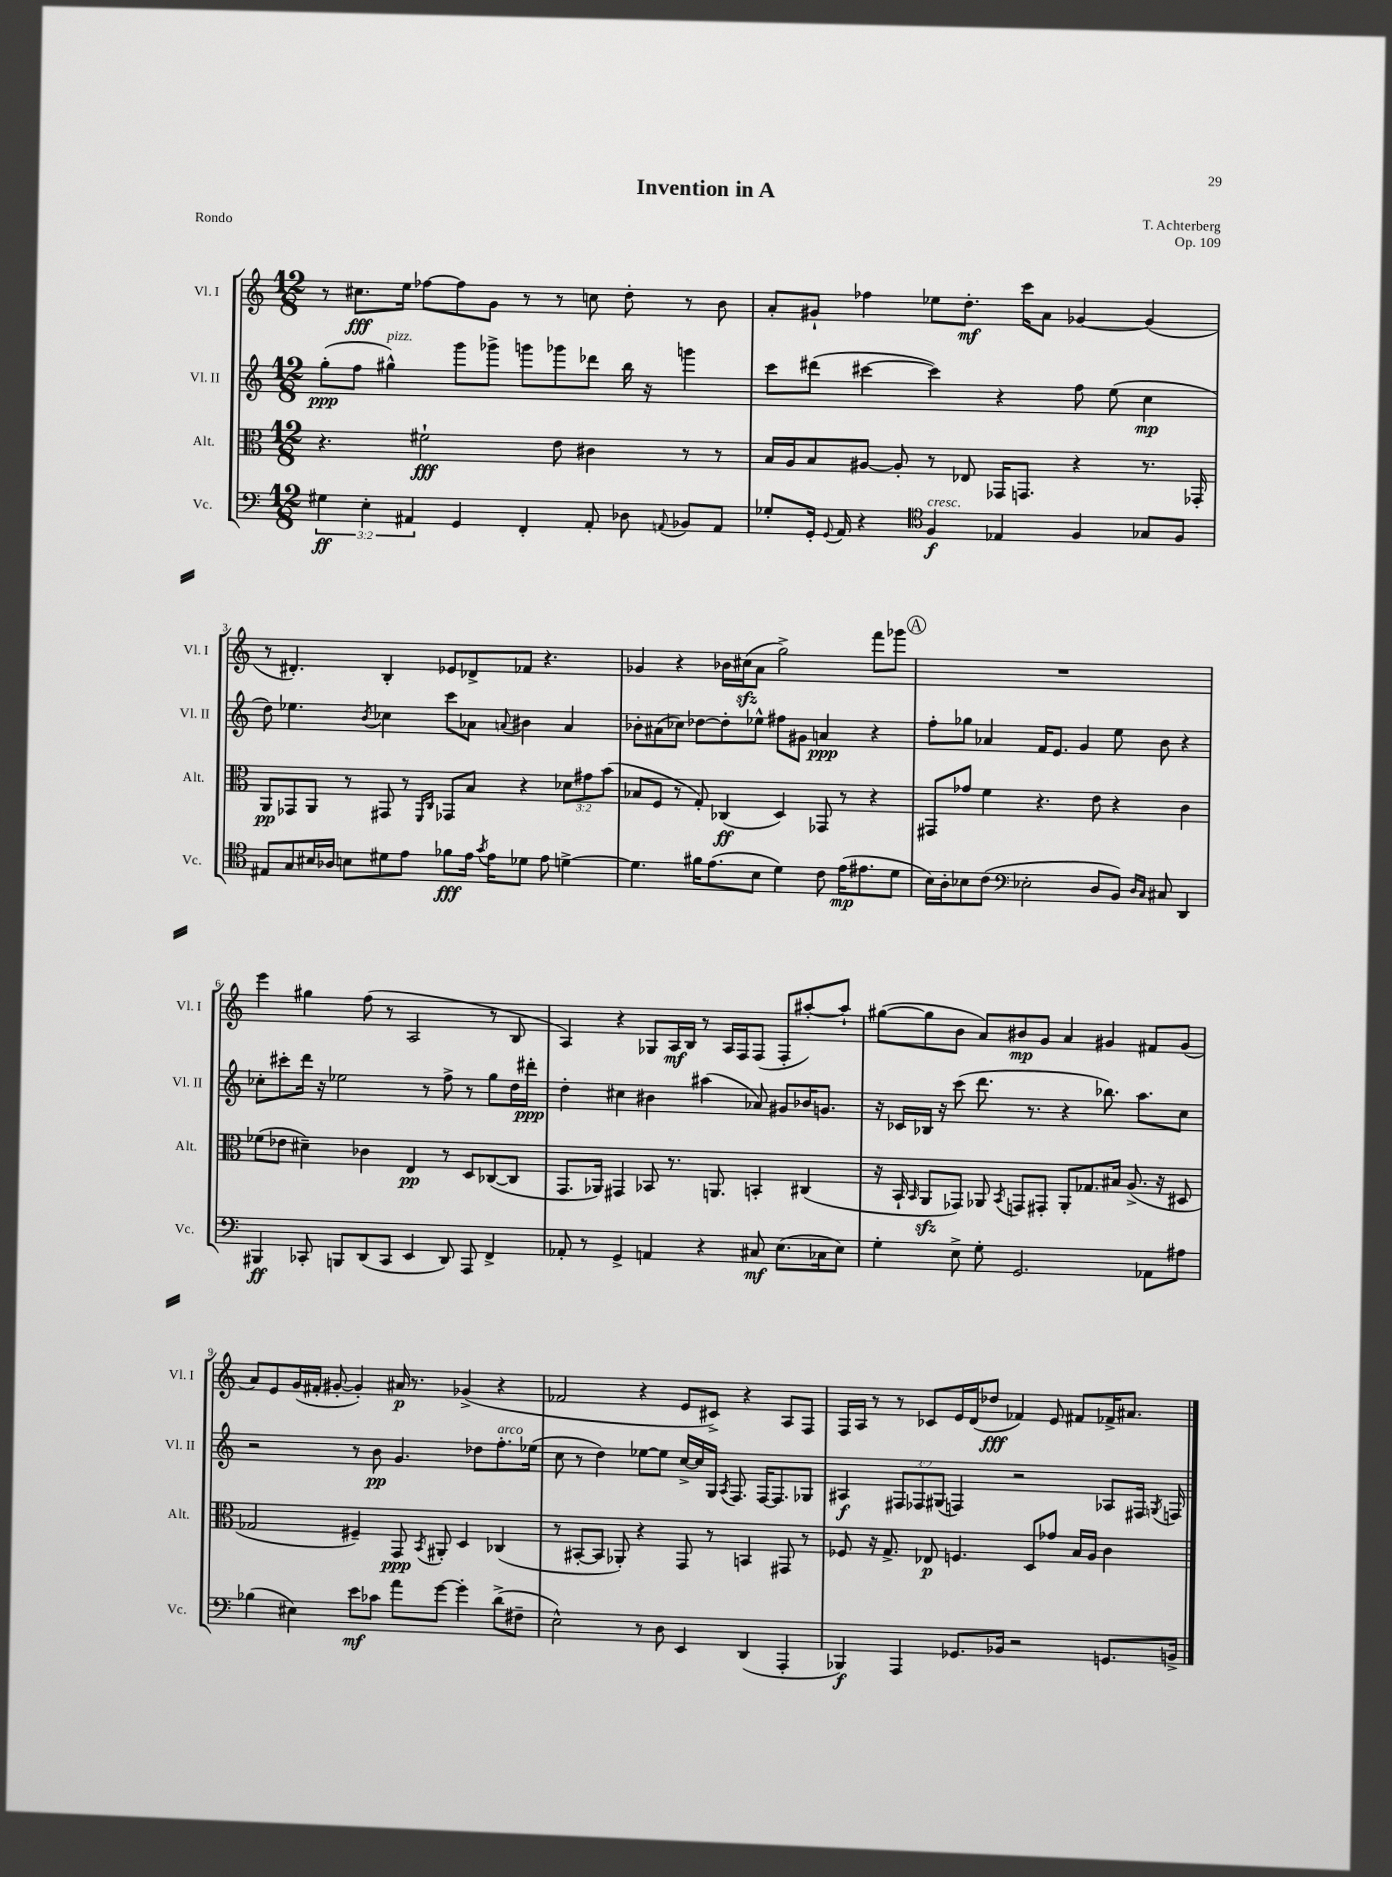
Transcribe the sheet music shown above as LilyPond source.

\header { title = "Invention in A" composer = "T. Achterberg" opus = "Op. 109" piece = "Rondo" }
<<
\new StaffGroup <<
\new Staff = "s0" \with { instrumentName = "Vl. I" shortInstrumentName = "Vl. I" } {
    \clef treble \key c \major \numericTimeSignature \time 12/8
    \autoBeamOff r8 cis''8.[\fff e''16] fes''8[~ fes''8 g'8] r8 r8 c''8 d''8-. r8 b'8 |
    a'8[-. gis'8]-! fes''4 ees''8[ d''8.]-.\mf c'''16[ a'8] ges'4~ ges'4( |
    r8 dis'4.-.) b4-. ees'8[ des'8-> fes'8] r4. |
    ges'4 r4 bes'16[ cis''16\sfz( a'8] g''2->) f'''8[ ges'''8] |
    \mark \markup { \circle "A" } R1. |
    e'''4 gis''4 f''8( r8 a2 r8 b8 |
    a4) r4 ges8[ a16\mf b16] r8 a16[ f16 f8]( f8[-. ais''8~-.) ais''8]-! |
    gis''8[~( gis''8 b'8] a'8[) bis'8\mp g'8] a'4 gis'4 fis'8[ gis'8]( |
    a'8[) e'8 g'16( fis'16]-. gis'8~-. gis'4-.) ais'16\p r8. ges'4->( r4 |
    fes'2 r4 e'8[ cis'8]->) r4 a8[ f8] |
    f16[ a16] r8 r8 ces'8[ e'16 d'16( des''8]\fff fes'4) e'8 fis'8[ fes'16-> ais'8.] \bar "|." |
}
\new Staff = "s1" \with { instrumentName = "Vl. II" shortInstrumentName = "Vl. II" } {
    \clef treble \key c \major \numericTimeSignature \time 12/8 \override Staff.TupletNumber.text = #tuplet-number::calc-fraction-text
    \autoBeamOff g''8[-.\ppp( f''8] gis''4-^^\markup { \italic "pizz." }) g'''8[ ges'''8]-> g'''8[ ges'''8 des'''8] b''16 r16 g'''4 |
    c'''8[ dis'''8]( cis'''4~ cis'''4) r4 f''8 e''8( c''4\mp |
    d''8) ees''4. \acciaccatura { b'8 } ces''4 c'''8[ aes'8] \appoggiatura { a'8 } bis'4 a'4 |
    bes'8[-. ais'8( ces''8]) des''8[~ des''8-. ees''8]-^ fis''8[ gis'8] a'4\ppp r4 |
    \mark \markup { \circle "A" } f''8[-. ges''8] aes'4 f'16[ e'8.] g'4 e''8 b'8 r4 |
    ces''8[-. cis'''8-. d'''16] r16 ees''2 r8 f''8-> r8 g''8[ d''16 dis'''16]-.\ppp |
    d''4-. cis''4 bis'4 ais''4( aes'8) gis'8[ bes'16 g'8.] |
    r16 ces'16[ bes16] r16 c'''8( d'''8. r8. r4 bes''8.) a''8.[ c''8] |
    r2 r8 b'8\pp g'4. des''8[ f''8.-.^\markup { \italic "arco" } ees''16]( |
    c''8 r8 d''4) ees''8[~ ees''8] c''16[~-> c''16 g16] \acciaccatura { a8 } f8. f16[~ f8. ges8] |
    ais4\f \tuplet 3/2 { fis8[ fes8 gis8]( } f4) r2 aes8[ fis16] \acciaccatura { g8 } f16 \bar "|." |
}
\new Staff = "s2" \with { instrumentName = "Alt." shortInstrumentName = "Alt." } {
    \clef alto \key c \major \numericTimeSignature \time 12/8 \override Staff.TupletNumber.text = #tuplet-number::calc-fraction-text
    \autoBeamOff r4. fis'2-!\fff e'8 cis'4 r8 r8 |
    b16[ a16 b8 ais8]~ ais8-. r8 ees8 ges,16[ g,8.] r4 r8. ges,16-. |
    a,8[\pp ges,8 a,8] r8 gis,8 r8 \grace { f,16[ c16] } ges,8[ b8] r4 \tuplet 3/2 { des'8[ gis'8 b'8]( } |
    bes8[ f8] r8 g8-.) ces4\ff( d4) ges,8 r8 r4 |
    \mark \markup { \circle "A" } gis,8[ ges'8] f'4 r4. e'8 r4 c'4 |
    fes'8[( ees'8] dis'4--) ces'4 e4\pp r8 d8[ ces8~( ces8] |
    g,8.[ aes,16]) gis,4 bes,8 r8. a,8. b,4-. cis4( |
    r16 b,16-! \grace { b,16 } a,8[\sfz ges,8]) aes,8 \acciaccatura { b,8 } g,8[ gis,8]-. aes,8[-. ges8. bis16] a8.->( r16 dis8 |
    ges2 fis4--) g,8\ppp \acciaccatura { b,8 } ais,8-. d4 ces4( |
    r8 bis,8[~-. bis,8] aes,8-.) r4 g,8 r8 b,4 gis,8 r8 |
    fes8 r16 g8.-> ees8\p f4. d8[ ges'8] b16[ a16] c'4 \bar "|." |
}
\new Staff = "s3" \with { instrumentName = "Vc." shortInstrumentName = "Vc." } {
    \clef bass \key c \major \numericTimeSignature \time 12/8 \override Staff.TupletNumber.text = #tuplet-number::calc-fraction-text
    \autoBeamOff \tuplet 3/2 { gis4\ff e4-. ais,4 } g,4 f,4-. ais,8-. des8 \appoggiatura { a,8 } bes,8[ a,8] |
    ges8[-. g,16]-. \appoggiatura { g,8 } a,16 r4 \clef tenor f4\f^\markup { \italic "cresc." } ees4 f4 ges8[ f8] |
    eis8[ g8 bis16 aes16] b8[ dis'8 e'8] fes'8[\fff e'16] \acciaccatura { g'8 } e'16[ des'8] e'8 d'4~-> |
    d'4. fis'16[ e'8.( b8] d'4) c'8 e'16[\mp( eis'8. d'8] |
    \mark \markup { \circle "A" } b16[) a16-. bes8 c'8]( \clef bass ees2-. d8[ b,8]) \grace { d16[ c16] } cis8 d,4 |
    bis,,4\ff ces,8-. b,,8[ d,8( ces,8] e,4 d,8) a,,8 f,4-> |
    aes,8-. r8 g,4-> a,4 r4 cis8\mf e8.[( ces16 e8]) |
    g4-. e8-> g8-. g,2. aes,8[ ais8] |
    bes4( eis4) e'8[\mf ces'8] a'8[ g'8]~ g'4-. d'8[->( fis8]-- |
    e2-^) r8 d8 e,4 d,4( a,,4-. |
    bes,,4\f) a,,4 ges,8.[ bes,16] r2 g,8.[ b,16]-> \bar "|." |
}
>>
>>
